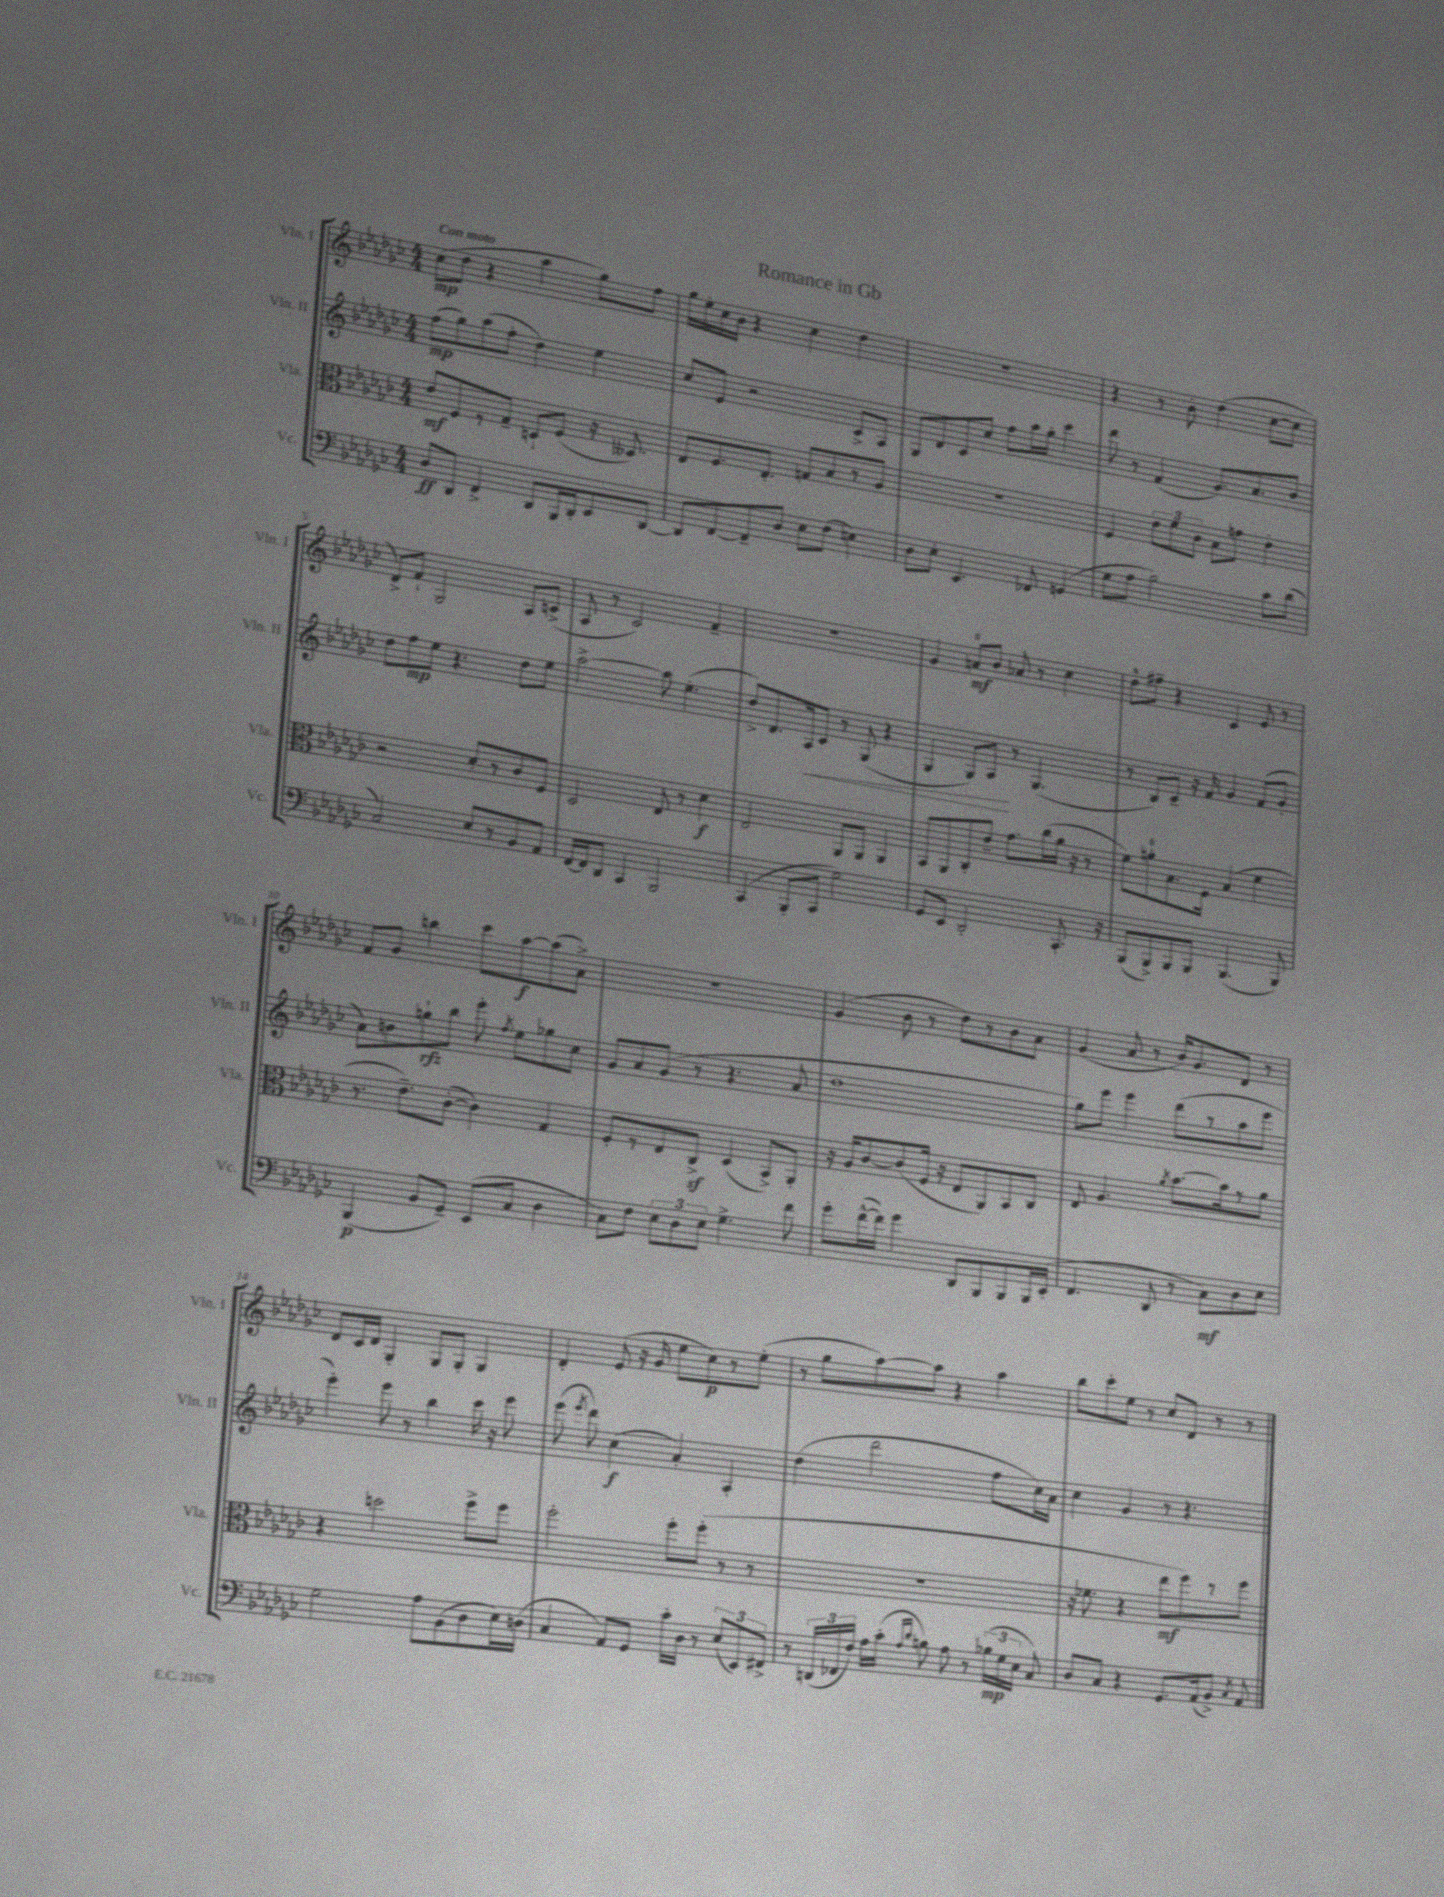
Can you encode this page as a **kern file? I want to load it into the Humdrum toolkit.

**kern	**dynam	**kern	**dynam	**kern	**dynam	**kern	**dynam
*part4	*part4	*part3	*part3	*part2	*part2	*part1	*part1
*staff4	*staff4	*staff3	*staff3	*staff2	*staff2	*staff1	*staff1
*I"Vc.	*	*I"Vla.	*	*I"Vln. II	*	*I"Vln. I	*
*I'Vc.	*	*I'Vla.	*	*I'Vln. II	*	*I'Vln. I	*
*clefF4	*	*clefC3	*	*clefG2	*	*clefG2	*
*k[b-e-a-d-g-c-]	*	*k[b-e-a-d-g-c-]	*	*k[b-e-a-d-g-c-]	*	*k[b-e-a-d-g-c-]	*
*M4/4	*	*M4/4	*	*M4/4	*	*M4/4	*
=1	=1	=1	=1	=1	=1	=1	=1
!	!	!	!	!	!	!LO:TX:a:B:t=Con moto	!
8D-/L	ff	8e-/L	mf	(8ff\L	mp	(8cc-\L	mp
8DD-/J	.	8F/	.	8gg-\)	.	8dd-\J	.
4FF^/	.	8r	.	(8aa-\	.	4r	.
.	.	8G-~/J	.	8ff'\J	.	.	.
8DD-/L	.	8Dn`/L	.	4dd-\)	.	4aa-\	.
16BBB-/L	.	(8F/J	.	.	.	.	.
16DD-'/J	.	.	.	.	.	.	.
8EE-/	.	16r	.	4ee-\	.	8gg-\L)	.
.	.	8.D--X/)	.	.	.	.	.
[8DD-/J	.	.	.	.	.	8ff\J	.
=2	=2	=2	=2	=2	=2	=2	=2
8DD-/L]	.	8E-/L	.	8cc-/L	.	16gg-\LL	.
.	.	.	.	.	.	16ee-'\	.
[8FF/	.	8.F/	.	8e-/J	.	16cc-\	.
.	.	.	.	.	.	16b-\JJ	.
8FF~/]	.	.	.	2r	.	4r	.
.	.	8.E-'/J	.	.	.	.	.
8D-/J	.	.	.	.	.	.	.
8E-\L	.	8Gn/L	.	.	.	4cc-\	.
(8F\J	.	8B-/	.	.	.	.	.
4En\)	.	8r	.	8c-^/L	.	4dd-\	.
.	.	8A-/J	.	8A-/J	.	.	.
=3	=3	=3	=3	=3	=3	=3	=3
8D-\L	.	1r	.	8G-/L	.	1r	.
8E-'\J	.	.	.	8d-/	.	.	.
4.EE-/	.	.	.	8c-/	.	.	.
.	.	.	.	8cc-/J	.	.	.
.	.	.	.	8ff\L	.	.	.
8FF-X/	.	.	.	16aa-\L	.	.	.
.	.	.	.	16gg-'\JJ	.	.	.
(4GGn/	.	.	.	4ccc-\	.	.	.
=4	=4	=4	=4	=4	=4	=4	=4
8G-\L	.	4F/	.	8ddd-\	.	4r	.
8A-\J	.	.	.	8r	.	.	.
2B-\)	.	12e-\L	.	(4f/	.	8r	.
.	.	12f\	.	.	.	.	.
.	.	.	.	.	.	8b-'\	.
.	.	12c-\J	.	.	.	.	.
.	.	8B-\L	.	8.g-/L)	.	(4dd-\	.
.	.	8gn\J	.	.	.	.	.
.	.	.	.	8.a-/	.	.	.
8c-\L	.	4e-'\	.	.	.	[8cc-\L	.
(8d-\J	.	.	.	8b-/J	.	8cc-\J]	.
!!LO:LB:g=z
=5	=5	=5	=5	=5	=5	=5	=5
2C-/)	.	2r	.	8dd-\L	.	8d-^/L)	.
.	.	.	.	8ff\	mp	8f`/J	.
.	.	.	.	8ee-\J	.	2G-/	.
.	.	.	.	4.r	.	.	.
8E-/L	.	8d-'/L	.	.	.	.	.
8r	.	8r	.	.	.	.	.
8BB-/	.	8c-/	.	8dd-\L	.	8A-/L	.
8AA-/J	.	8F/J	.	8ee-\J	.	(8cn^/J	.
=6	=6	=6	=6	=6	=6	=6	=6
[16FF/LL	.	2D-/	.	[2aa-^\	.	8A-/	.
16FF/J]	.	.	.	.	.	.	.
8DD-/J	.	.	.	.	.	8r	.
4CC-/	.	.	.	.	.	2c-/)	.
2BBB-/	.	8E-/	.	8aa-\]	.	.	.
.	.	8r	.	(4.ee-'\	.	.	.
.	.	4d-\	f	.	.	4f~/	.
=7	=7	=7	=7	=7	=7	=7	=7
(4CC-/	.	2E-/	.	8dd-^/L)	.	1r	.
.	.	.	.	8.d-/	.	.	.
8BBB-'/L	.	.	.	.	.	.	.
!	!	!	!	!	!LO:HP:b	!	!
.	.	.	.	16A-/k	<	.	.
8CC-/J	.	.	.	8c-/J	.	.	.
2G-\)	.	8AA-/L	.	8r	.	.	.
.	.	8AA-/J	.	(8G-/	.	.	.
.	.	4AA-/	.	4r	.	.	.
=8	=8	=8	=8	=8	=8	=8	=8
8GG-/L	.	8BB-/L	.	4G-/	.	4g-/	.
8EE-/J	.	8AA-/	.	.	.	.	.
2DD-'/	.	8C-'/	.	8G-/L)	.	8an/L	mf
.	.	8e-~/J	.	8A-/J	.	8b-/J	.
.	.	8.g-\L	.	8r	[	8a-X/	.
.	.	.	.	(4.G-/	.	8r	.
.	.	(16cc-\L	.	.	.	.	.
8.CC-'/	.	16a-\JJ	.	.	.	4cc-\	.
.	.	16r	.	.	.	.	.
.	.	8r	.	.	.	.	.
16r	.	.	.	.	.	.	.
=9	=9	=9	=9	=9	=9	=9	=9
(8BBB-/L	.	8f\L)	.	8r	.	8dd-^^\L	.
8BBB-^/)	.	8an'\	.	8B-/L)	.	8ff#X~\J	.
8BBB-/	.	8.B-\	.	8c-~/J	.	4r	.
8BBB-/J	.	.	.	16r	.	.	.
.	.	16F\Jk	.	16f/	.	.	.
(4.BBB-/	.	(4B-/	.	4g-/	.	4c-/	.
.	.	4f\	.	(8f/L	.	8e-/	.
8BBB-/)	.	.	.	8g-'/J	.	8r	.
!!LO:LB:g=z
=10	=10	=10	=10	=10	=10	=10	=10
(4BBB-/	p	8.r	.	8a-\L)	.	8f/L	.
.	.	.	.	8bn\	.	8g-/J	.
.	.	8.e-~\L)	.	.	.	.	.
8BB-/L	.	.	.	8ggn`\	rfz	4bbn\	.
8GG-~/J)	.	([8c-'\J	.	8bb-\J	.	.	.
(8EE-/L	.	4c-\])	.	8eee-'\	.	8ccc-\L	.
.	.	.	.	8qff/	.	.	.
8C-/J	.	.	.	8ee-\L	.	[8aa-\	f
4D-\	.	4G-/	.	8gg-X\	.	(8aa-\]	.
.	.	.	.	8cc-\J	.	8a-^\J)	.
=11	=11	=11	=11	=11	=11	=11	=11
8C-\L)	.	8F'/L	.	8g-/L	.	1r	.
8F\J	.	8r	.	8a-/	.	.	.
12E-\L	.	8E-/	.	(8g-/J	.	.	.
12D-\	.	.	.	.	.	.	.
.	.	8C-z^/J	.	8r	.	.	.
12E-\J	.	.	.	.	.	.	.
4.G-^\	.	(4D-/	.	4.r	.	.	.
.	.	8BB-^/L)	.	.	.	.	.
8f\	.	8AA-'/J	.	8a-/	.	.	.
=12	=12	=12	=12	=12	=12	=12	=12
8g-'\L	.	16r	.	1dd-	.	(4g-/	.
.	.	16A-/KL	.	.	.	.	.
([16f^^\L	.	[8c-/	.	.	.	.	.
16f\JJ])	.	.	.	.	.	.	.
4g-\	.	(8c-/]	.	.	.	8b-\	.
.	.	16F/Jk	.	.	.	8r	.
.	.	16r	.	.	.	.	.
8DD-/L	.	8E-/L	.	.	.	8dd-\L)	.
8BBB-/	.	8AA-/)	.	.	.	8r	.
8BBB-/	.	8BB-/	.	.	.	8b-\	.
16BBB-/L	.	8C-/J	.	.	.	8a-\J	.
(16EE-'/JJ	.	.	.	.	.	.	.
=13	=13	=13	=13	=13	=13	=13	=13
4.FF/	.	8E-/	.	8gg-\L)	.	(4g-/	.
.	.	4.A-/	.	8eee-\J	.	.	.
.	.	.	.	4eee-\	.	8a-/	.
8DD-/	.	.	.	.	.	8r	.
.	.	8qa-/	.	.	.	.	.
8r	.	[8.b-\L	.	(8ddd-\L	.	16b-/KL)	.
.	.	.	.	.	.	8.g-/	.
8C-\L)	mf	.	.	8r	.	.	.
.	.	16b-\k]	.	.	.	.	.
8D-\	.	8r	.	8aa-\	.	8d-/J	.
8E-\J	.	8a-\J	.	8eee-\J	.	8r	.
!!LO:LB:g=z
=14	=14	=14	=14	=14	=14	=14	=14
2G-\	.	4r	.	4eee-'\)	.	8d-/L	.
.	.	.	.	.	.	16c-/L	.
.	.	.	.	.	.	16d-/JJ	.
.	.	2ddn\	.	8eee-\	.	4G-'/	.
.	.	.	.	8r	.	.	.
8A-\L	.	.	.	4bb-\	.	8G-/L	.
(8BB-\	.	.	.	.	.	8G-'/J	.
8D-\	.	8ff^\L	.	16ccc-\	.	4G-/	.
.	.	.	.	16r	.	.	.
16E-\L)	.	8ff\J	.	8eee-\	.	.	.
(16Dn\JJ	.	.	.	.	.	.	.
=15	=15	=15	=15	=15	=15	=15	=15
4C-/	.	2ff'\	.	(8eee-\	.	4d-'/	.
.	.	.	.	8qeee-/	.	.	.
.	.	.	.	8ddd-\)	.	.	.
8AA-/L)	.	.	.	(4cc-\	f	(8e-/	.
8GG-/J	.	.	.	.	.	16r	.
.	.	.	.	.	.	16g-/	.
16c-'\LL	.	8ff'\L	.	4a-'/)	.	8ee-\L	.
16D-\JJ	.	.	.	.	.	.	.
8r	.	(8ff'\J	.	.	.	8cc-\)	p
(12E-/L	.	8r	.	4A-'/	.	8r	.
12EE-/)	.	.	.	.	.	.	.
.	.	8r	.	.	.	(8ee-'\J	.
12FF#X^/J	.	.	.	.	.	.	.
=16	=16	=16	=16	=16	=16	=16	=16
8r	.	1r	.	(4dd-\	.	8r	.
(24DDn/LL	.	.	.	.	.	8gg-\L	.
24FF-X/	.	.	.	.	.	.	.
24F/JJ)	.	.	.	.	.	.	.
16A-\LL	.	.	.	2ddd-\	.	[8aa-\)	.
(16c-'\JJ	.	.	.	.	.	.	.
16qqA-/LL	.	.	.	.	.	.	.
16qqd-/JJ	.	.	.	.	.	.	.
8Bn\)	.	.	.	.	.	8aa-\J]	.
8A-\	.	.	.	.	.	4r	.
8r	.	.	.	.	.	.	.
(24B-X\LL	mp	.	.	8ff\L	.	4aa-\	.
24G-\	.	.	.	.	.	.	.
24E-\JJ	.	.	.	.	.	.	.
8C-/)	.	.	.	16cc-\L)	.	.	.
.	.	.	.	16a-\JJ	.	.	.
=17	=17	=17	=17	=17	=17	=17	=17
8D-/L	.	16r	.	4cc-\	.	8bb-\L	.
.	.	8.f-X\	.	.	.	.	.
8C-/J	.	.	.	.	.	8ccc-'\	.
4r	.	4r	.	4g-/	.	8ee-\J	.
.	.	.	.	.	.	8r	.
8.GG-/L	.	8ee-\L	mf	8r	.	8cc-/L	.
.	.	8ff\)	.	4.r	.	8d-/J	.
(16AA-/k	.	.	.	.	.	.	.
8BB-^/J)	.	8r	.	.	.	8r	.
8qC-/	.	.	.	.	.	.	.
8AA-/	.	8ff\J	.	.	.	8r	.
==	==	==	==	==	==	==	==
*-	*-	*-	*-	*-	*-	*-	*-
